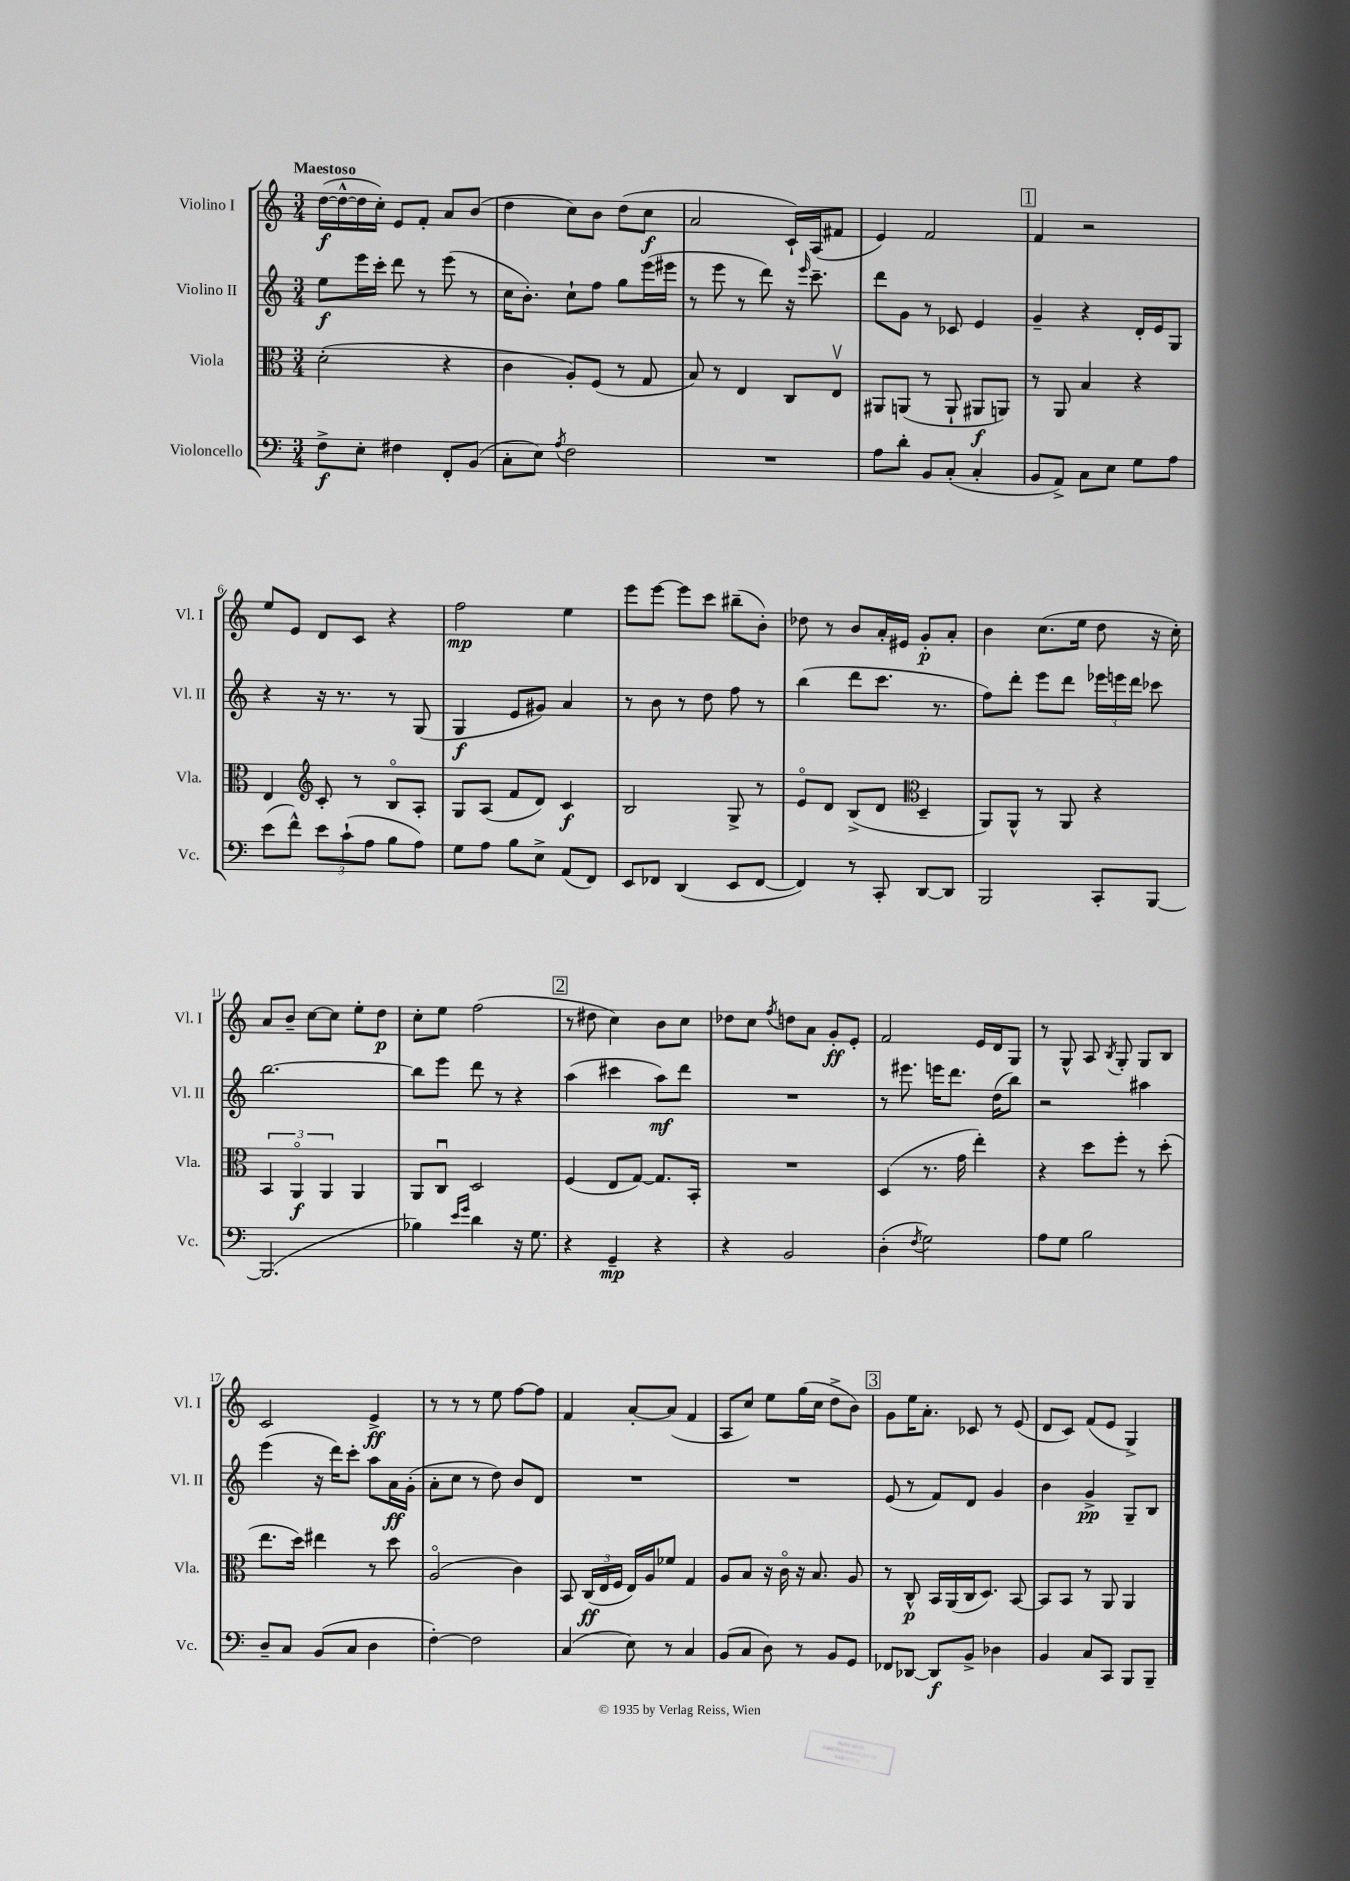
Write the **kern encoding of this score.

**kern	**dynam	**kern	**dynam	**kern	**dynam	**kern	**dynam
*part4	*part4	*part3	*part3	*part2	*part2	*part1	*part1
*staff4	*staff4	*staff3	*staff3	*staff2	*staff2	*staff1	*staff1
*I"Violoncello	*	*I"Viola	*	*I"Violino II	*	*I"Violino I	*
*I'Vc.	*	*I'Vla.	*	*I'Vl. II	*	*I'Vl. I	*
*clefF4	*	*clefC3	*	*clefG2	*	*clefG2	*
*k[]	*	*k[]	*	*k[]	*	*k[]	*
*M3/4	*	*M3/4	*	*M3/4	*	*M3/4	*
=1	=1	=1	=1	=1	=1	=1	=1
!	!	!	!	!	!	!LO:TX:a:B:t=Maestoso	!
8F^\L	f	(2d'\	.	8ee\L	f	([16dd\LL	f
.	.	.	.	.	.	16dd^^\_	.
8E'\J	.	.	.	16eee\L	.	16dd\]	.
.	.	.	.	16ccc'\JJ	.	16cc'\JJ)	.
4F#X\	.	.	.	8ddd\	.	8e/L	.
.	.	.	.	8r	.	8f'/J	.
8FF'/L	.	4r	.	(8eee\	.	8a/L	.
(8BB/J	.	.	.	8r	.	(8b/J	.
=2	=2	=2	=2	=2	=2	=2	=2
8C'\L	.	4c\	.	16cc\KL	.	4dd\	.
.	.	.	.	8.b'\J)	.	.	.
8E\J)	.	.	.	.	.	.	.
8qA/	.	.	.	.	.	.	.
2F\	.	8A'/L)	.	8cc`\L	.	8cc\L)	.
.	.	(8F/J	.	8ff\J	.	8b\J	.
.	.	8r	.	8gg\L	.	(8dd\L	.
.	.	8G/	.	(16eee\L	.	8cc\J	f
.	.	.	.	16eee#X\JJ	.	.	.
=3	=3	=3	=3	=3	=3	=3	=3
2.r	.	8B/)	.	8r	.	2a/	.
.	.	8r	.	8eee\	.	.	.
.	.	4E/	.	8r	.	.	.
.	.	.	.	8ddd\)	.	.	.
.	.	8C/L	.	16r	.	16c`/LL)	.
.	.	.	.	16qqeee/	.	.	.
.	.	.	.	8.ccc~\	.	(16A/J	.
.	.	8Ev/J	.	.	.	8f#X/J	.
=4	=4	=4	=4	=4	=4	=4	=4
8A\L	.	8AA#X/L	.	8ddd\L	.	4e/)	.
8d'\J	.	(8AAn/J	.	8g\J	.	.	.
8BB/L	.	8r	.	8r	.	2f/	.
(8C'/J	.	8AA`/	.	8c-X/	.	.	.
4C'/	.	8AA#X/L	f	4e/	.	.	.
.	.	8AAn/J)	.	.	.	.	.
!!LO:REH:place=s1:t=1
=5	=5	=5	=5	=5	=5	=5	=5
8BB/L	.	8r	.	4g~/	.	4f/	.
8AA^/J)	.	8AA/	.	.	.	.	.
8C\L	.	4B/	.	4r	.	2r	.
8E\J	.	.	.	.	.	.	.
8G\L	.	4r	.	16d'/LL	.	.	.
.	.	.	.	16e/J	.	.	.
8A\J	.	.	.	8G/J	.	.	.
!!LO:LB:g=z
=6	=6	=6	=6	=6	=6	=6	=6
(8e\L	.	4E/	.	4r	.	8ee/L	.
8f^^\J)	.	.	.	.	.	8e/J	.
*	*	*clefG2	*	*	*	*	*
12e\L	.	8c'/	.	16r	.	8d/L	.
.	.	.	.	8.r	.	.	.
(12c`\	.	.	.	.	.	.	.
.	.	8r	.	.	.	8c/J	.
12A\J	.	.	.	.	.	.	.
8B\L	.	8B/L	.	8r	.	4r	.
8A\J)	.	8A'/J	.	(8G/	.	.	.
=7	=7	=7	=7	=7	=7	=7	=7
8G\L	.	8G/L	.	4G/	f	2ff\	mp
8A\J	.	(8A/J	.	.	.	.	.
8B\L	.	8f/L	.	8e/L	.	.	.
8E^\J	.	8d/J)	.	8g#X/J)	.	.	.
(8AA/L	.	4c/	f	4a/	.	4ee\	.
8FF/J)	.	.	.	.	.	.	.
=8	=8	=8	=8	=8	=8	=8	=8
8EE/L	.	2B/	.	8r	.	8eee\L	.
8FF-X/J	.	.	.	8b\	.	[8eee\J	.
(4DD/	.	.	.	8r	.	8eee\L]	.
.	.	.	.	8dd\	.	8ccc\J	.
8EE/L	.	8G^/	.	8ff\	.	(8bb#X~\L	.
[8FF-/J	.	8r	.	8r	.	8b'\J)	.
=9	=9	=9	=9	=9	=9	=9	=9
4FF-/])	.	8e/L	.	(4bb\	.	8dd-X\	.
.	.	8d/J	.	.	.	8r	.
8r	.	(8B^/L	.	8ddd\L	.	8b/L	.
8CC'/	.	8d/J	.	8.ccc\J	.	16a'/L	.
.	.	.	.	.	.	16e#X/JJ	.
*	*	*clefC3	*	*	*	*	*
[8DD/L	.	4D~/	.	.	.	8g'/L	p
.	.	.	.	8.r	.	.	.
8DD/J]	.	.	.	.	.	8a'/J	.
=10	=10	=10	=10	=10	=10	=10	=10
2BBB/	.	8AA/L)	.	8ff\L)	.	4b\	.
.	.	8AA^^/J	.	8ddd'\J	.	.	.
.	.	8r	.	8eee\L	.	(8.cc\L	.
.	.	8AA/	.	8ddd\J	.	.	.
.	.	.	.	.	.	16ee\Jk	.
8CC'/L	.	4r	.	24eee-X\LL	.	8dd\	.
.	.	.	.	24eeen\	.	.	.
.	.	.	.	24ddd\JJ	.	.	.
[8BBB/J	.	.	.	8ccc-X\	.	16r	.
.	.	.	.	.	.	16cc'\)	.
!!LO:LB:g=z
=11	=11	=11	=11	=11	=11	=11	=11
(2.BBB/]	.	6BB/	.	[2.bb\	.	8a/L	.
.	.	.	.	.	.	8b~/J	.
.	.	6AA/	f	.	.	.	.
.	.	.	.	.	.	[8cc\L	.
.	.	6AA/	.	.	.	.	.
.	.	.	.	.	.	8cc\J]	.
.	.	4AA/	.	.	.	8ee'\L	.
.	.	.	.	.	.	8dd\J	p
=12	=12	=12	=12	=12	=12	=12	=12
4B-X\)	.	8AA/L	.	8bb\L]	.	8cc'\L	.
.	.	8Cu/J	.	8eee\J	.	8ee\J	.
16qqe/LL	.	.	.	.	.	.	.
16qqg/JJ	.	.	.	.	.	.	.
4d\	.	2D/	.	8ddd\	.	(2ff\	.
.	.	.	.	8r	.	.	.
16r	.	.	.	4r	.	.	.
8.G\	.	.	.	.	.	.	.
!!LO:REH:place=s1:t=2
=13	=13	=13	=13	=13	=13	=13	=13
4r	.	(4F/	.	(4aa\	.	8r	.
.	.	.	.	.	.	8dd#X\	.
4GG~/	mp	8E/L	.	4ccc#X\	.	4cc\)	.
.	.	[8G/J)	.	.	.	.	.
4r	.	8.G/L]	.	8aa\L)	mf	8b\L	.
.	.	.	.	8ddd\J	.	8cc\J	.
.	.	16BB'/Jk	.	.	.	.	.
=14	=14	=14	=14	=14	=14	=14	=14
4r	.	2.r	.	2.r	.	8dd-X\L	.
.	.	.	.	.	.	8cc\J	.
.	.	.	.	.	.	8qff/	.
2BB/	.	.	.	.	.	8ddn\L	.
.	.	.	.	.	.	8a\J	.
.	.	.	.	.	.	8g'/L	ff
.	.	.	.	.	.	8e'/J	.
=15	=15	=15	=15	=15	=15	=15	=15
(4D'\	.	(4D/	.	8r	.	2f/	.
.	.	.	.	8.eee#X\	.	.	.
8qF/	.	.	.	.	.	.	.
2G\)	.	8.r	.	.	.	.	.
.	.	.	.	16eeen\KL	.	.	.
.	.	.	.	8.ddd\J	.	.	.
.	.	16g\	.	.	.	.	.
.	.	4ee'\)	.	.	.	16e/LL	.
.	.	.	.	(16dd\KL	.	16d/J	.
.	.	.	.	8bb\J)	.	8G/J	.
=16	=16	=16	=16	=16	=16	=16	=16
8A\L	.	4r	.	2r	.	8r	.
8G\J	.	.	.	.	.	8G^^/	.
2B\	.	8dd\L	.	.	.	8A/	.
.	.	.	.	.	.	8qB/	.
.	.	8ff'\J	.	.	.	8G'/	.
.	.	8r	.	4aa#X\	.	8G/L	.
.	.	(8dd'\	.	.	.	8B/J	.
!!LO:LB:g=z
=17	=17	=17	=17	=17	=17	=17	=17
8D~/L	.	8.ee\L	.	(4eee\	.	2c/	.
8C/J	.	.	.	.	.	.	.
.	.	16dd\Jk)	.	.	.	.	.
(8BB/L	.	4ee#X\	.	16r	.	.	.
.	.	.	.	16ddd\KL)	.	.	.
8C/J	.	.	.	8ccc'\J	.	.	.
4D\	.	8r	.	8aa\L	.	4e^/	ff
.	.	8dd\	.	16a\L	ff	.	.
.	.	.	.	(16g'\JJ	.	.	.
=18	=18	=18	=18	=18	=18	=18	=18
[4F'\)	.	(2A/	.	8a'\L	.	8r	.
.	.	.	.	8cc\J	.	8r	.
2F\]	.	.	.	8r	.	8r	.
.	.	.	.	8dd\)	.	8ee\	.
.	.	4c\)	.	8b/L	.	[8ff\L	.
.	.	.	.	8d/J	.	8ff\J]	.
=19	=19	=19	=19	=19	=19	=19	=19
(4C/	.	8BB/	.	2.r	.	4f/	.
.	.	(24C/LL	ff	.	.	.	.
.	.	24E/	.	.	.	.	.
.	.	24F/JJ	.	.	.	.	.
8E\)	.	16E/LL)	.	.	.	[8a'/L	.
.	.	16A/J	.	.	.	.	.
8r	.	8f-X/J	.	.	.	(8a/J]	.
4C/	.	4G/	.	.	.	4f/	.
=20	=20	=20	=20	=20	=20	=20	=20
(8BB/L	.	8A/L	.	2.r	.	8A/L	.
8C/J	.	8B/J	.	.	.	8cc/J)	.
8D\)	.	16r	.	.	.	8ee\L	.
.	.	16c\	.	.	.	.	.
8r	.	16r	.	.	.	(16gg\L	.
.	.	8.B/	.	.	.	16cc\JJ	.
8BB/L	.	.	.	.	.	8dd^\L	.
8GG/J	.	8A/	.	.	.	8b\J)	.
!!LO:REH:place=s1:t=3
=21	=21	=21	=21	=21	=21	=21	=21
8FF-X/L	.	8r	.	(8e/	.	8g\L	.
[8DD-X/J	.	8C^^/	p	8r	.	16ee\K	.
.	.	.	.	.	.	8.a'\J	.
8DD-/L]	f	16BB/LL	.	8f/L)	.	.	.
.	.	(16AA/	.	.	.	.	.
8BB^/J	.	16C/J	.	8d/J	.	8c-X/	.
.	.	8.D/J)	.	.	.	.	.
4D-X\	.	.	.	4g/	.	8r	.
.	.	[8BB/	.	.	.	(8e/	.
=22	=22	=22	=22	=22	=22	=22	=22
4BB/	.	8BB/L]	.	4b\	.	8d/L	.
.	.	8BB/J	.	.	.	8c/J)	.
8C/L	.	8r	.	4g^/	pp	(8f/L	.
8CC/J	.	8AA/	.	.	.	8e/J	.
8BBB/L	.	4AA/	.	8G~/L	.	4G^/)	.
8BBB~/J	.	.	.	8B/J	.	.	.
==	==	==	==	==	==	==	==
*-	*-	*-	*-	*-	*-	*-	*-
